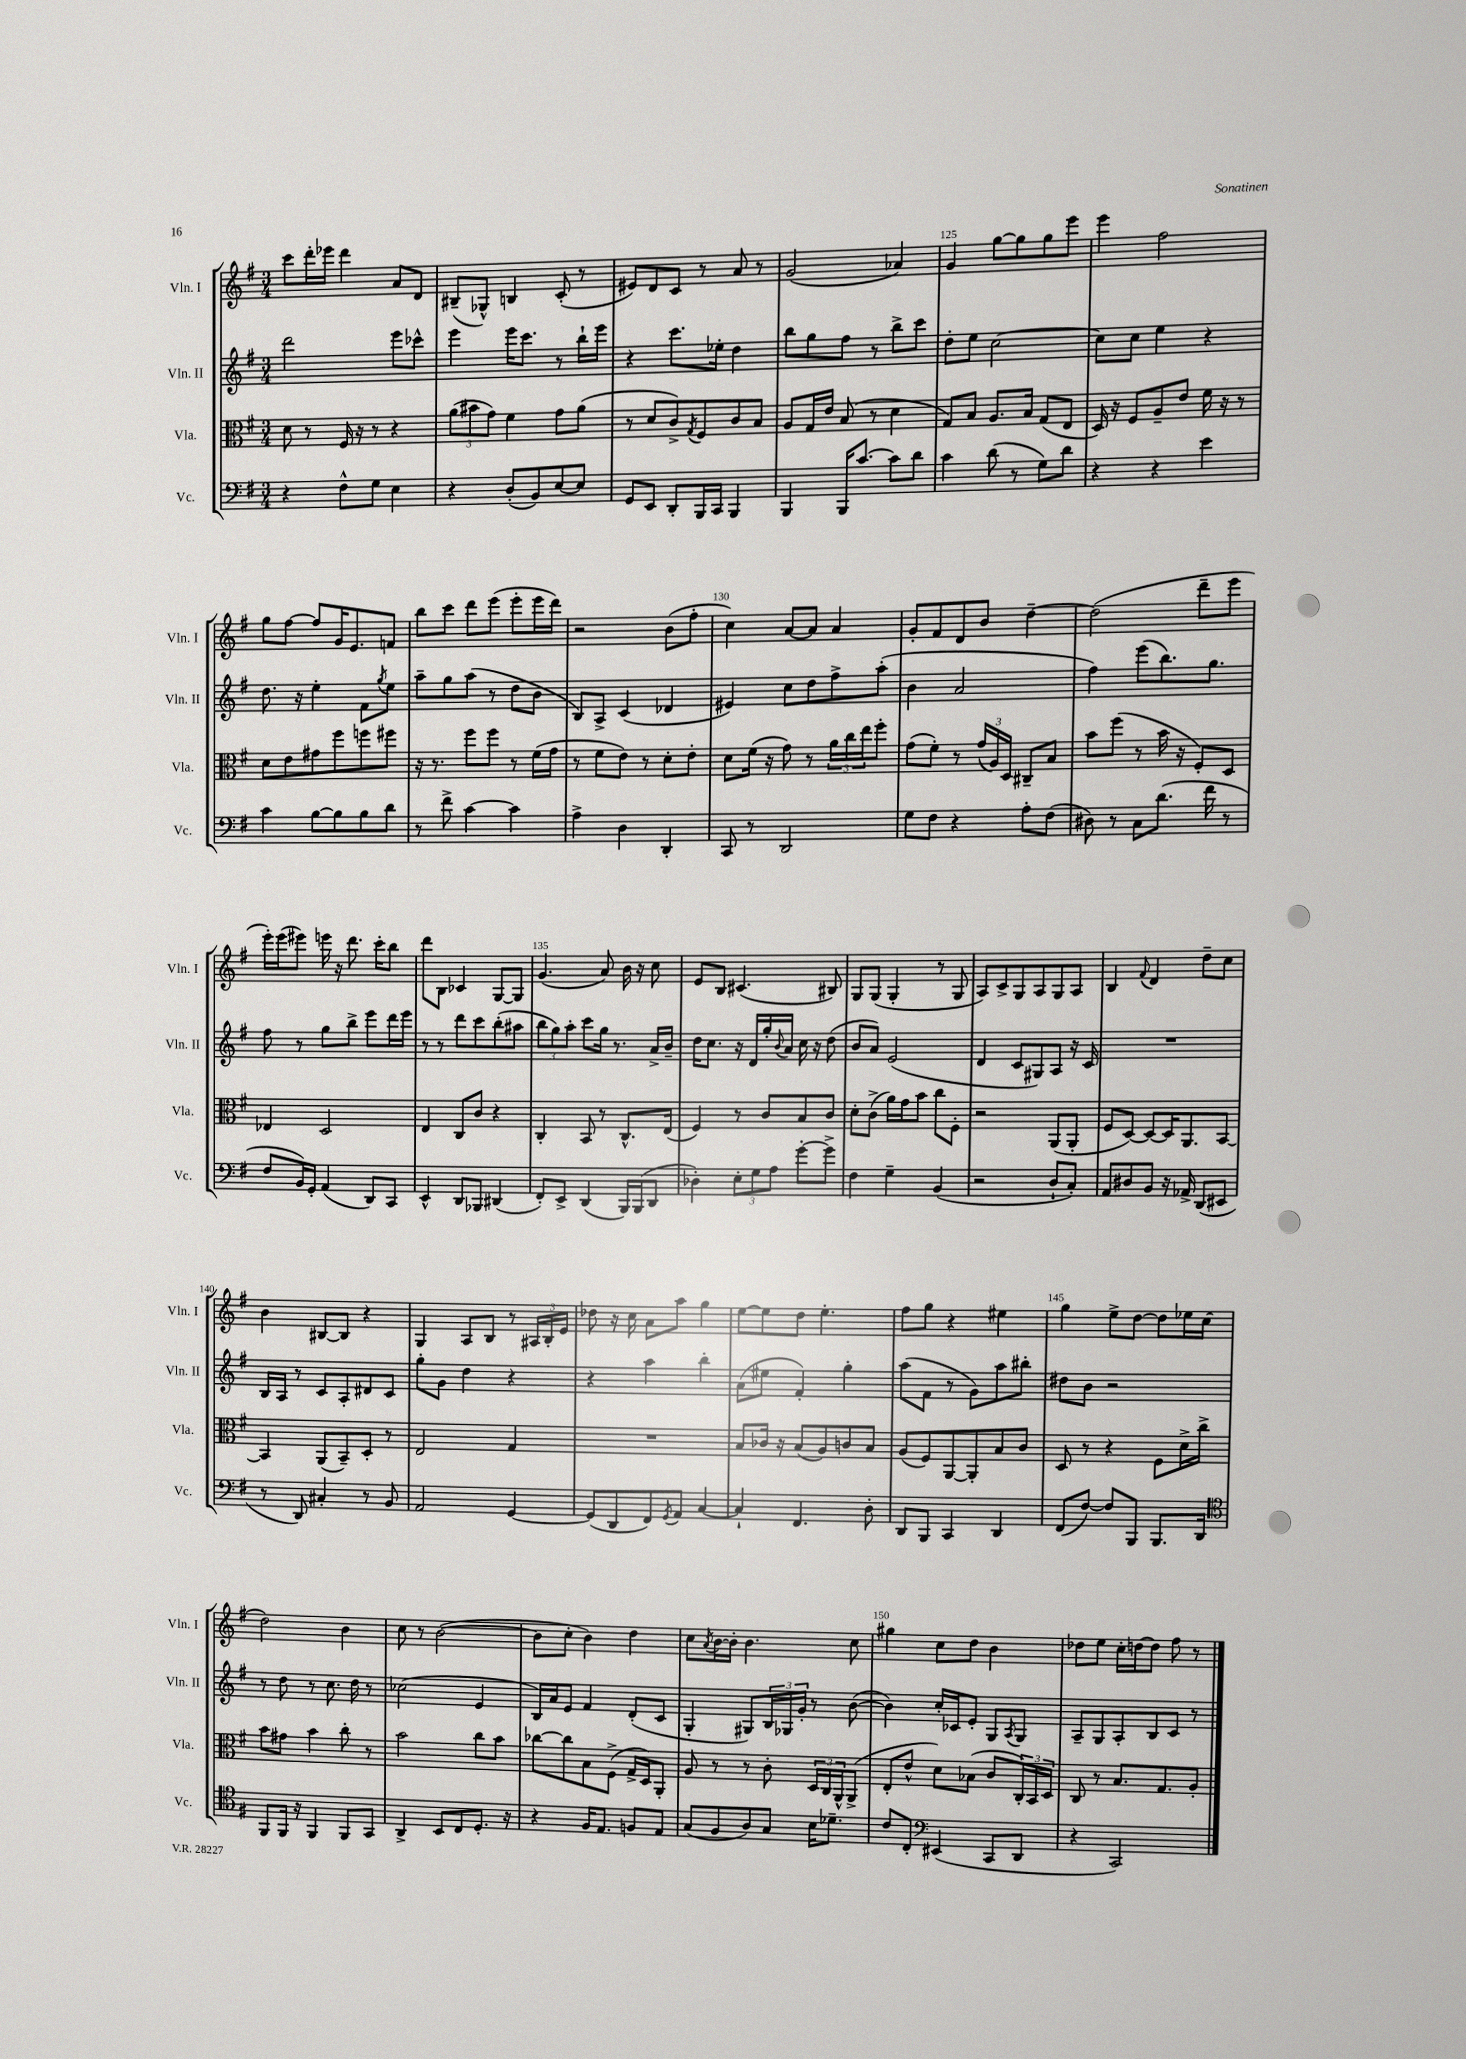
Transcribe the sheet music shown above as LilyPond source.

<<
\new StaffGroup <<
\new Staff = "s0" \with { instrumentName = "Vln. I" shortInstrumentName = "Vln. I" } {
    \clef treble \key g \major \numericTimeSignature \time 3/4
    c'''8 d'''16-. ees'''16 d'''4 a'8 d'8 |
    bis8--( ges8-^) b4 c'8-.( r8 |
    eis'8) d'8 c'8 r8 a'8 r8 |
    g'2( aes'4) |
    g'4 g''8~ g''8 g''8 e'''8 |
    e'''4 fis''2 |
    g''8 fis''8~ fis''8 g'16 e'8. f'8 |
    b''8 c'''8 d'''8 e'''8( e'''8-. e'''16 d'''16) |
    r2 b'8( fis''8-. |
    c''4) a'8~ a'8 a'4 |
    g'8-. fis'8 d'8 b'8 d''4~-- |
    d''2( d'''8-- e'''8 |
    e'''16-.) e'''16( eis'''8) e'''16 r16 d'''8. c'''16-. b''8 |
    d'''8 b8 ces'4 g8~ g8 |
    g'4.( a'8) b'16 r16 c''8 |
    e'8 b8 cis'4.( bis8) |
    g8 g8( g4-. r8 g8 |
    a8) c'8-> g8 a8 g8 a8 |
    b4 \appoggiatura { fis'8 } d'4 d''8-- c''8 |
    b'4 bis8~ bis8 r4 |
    g4 a8 b8 r8 \tuplet 3/2 { ais16 b16-. e'16 } |
    des''8 r16 c''16 a'8 a''8 g''4 |
    e''8~ e''8 d''8 e''4.-. |
    fis''8 g''8 r4 eis''4 |
    g''4 e''8-> d''8~ d''8 ees''16 c''16( |
    d''2) b'4 |
    c''8 r8 b'2~( |
    b'8 c''8-. b'4) d''4 |
    c''8 \acciaccatura { a'8 } b'16~ b'16-. b'4. c''8 |
    gis''4 c''8 d''8 b'4 |
    des''8 e''8 c''16-. d''16~ d''8 fis''8 r8 \bar "|." |
}
\new Staff = "s1" \with { instrumentName = "Vln. II" shortInstrumentName = "Vln. II" } {
    \clef treble \key g \major \numericTimeSignature \time 3/4
    d'''2 e'''8 ces'''8-^ |
    e'''4 e'''16 c'''8. r8 b''16-! e'''16 |
    r4 c'''8. ees''16-. d''4 |
    b''8 g''8 fis''8 r8 b''8-> c'''8 |
    d''8-. e''8 c''2~ |
    c''8 c''8 e''4 r4 |
    d''8. r16 e''4-. fis'8 \acciaccatura { g''8 } e''8 |
    a''8-- g''8 a''8( r8 d''8 b'8 |
    b8) a8-> c'4( des'4 |
    eis'4) c''8 d''8 fis''8-> a''8-.( |
    b'4 a'2 |
    fis''4) e'''8( b''8.) g''8. |
    fis''8 r8 g''8 b''8-> e'''8 d'''16 e'''16 |
    r8 r8 d'''8 c'''8 b''8-.( ais''8 |
    \tuplet 3/2 { b''8 g''8) a''8-. } c'''8 g''16 r8. a'16-> b'16-- |
    d''16 c''8. r16 d'16 g''16-. \appoggiatura { b'8 } a'16 c''16 r16 d''8( |
    b'8 a'8) e'2( |
    d'4 c'8 gis8) a8 r16 c'16 |
    R2. |
    b16 a16 r8 c'8 a8-. dis'8 c'8 |
    g''8-. g'8 d''4 r4 |
    r4 a''4 b''4-. |
    a'8( eis''8 fis'4-.) g''4-. |
    a''8( fis'8 r8 g'8) a''8 bis''8-. |
    dis''8 b'8 r2 |
    r8 d''8 r8 c''8. d''16 r8 |
    ces''2( e'4 |
    b16) a'16 e'8 fis'4 d'8-.( c'8 |
    g4-. gis8) \tuplet 3/2 { b16 ges16 g'16-. } r8 b'8~( |
    b'4) c''16-. ces'16 e'8-. g8 \acciaccatura { a8 } g8 |
    a8-- g8 a8-. b8 c'8 r8 \bar "|." |
}
\new Staff = "s2" \with { instrumentName = "Vla." shortInstrumentName = "Vla." } {
    \clef alto \key g \major \numericTimeSignature \time 3/4
    d'8 r8 fis16 r16 r8 r4 |
    \tuplet 3/2 { a'8( bis'8 g'8) } fis'4 g'8 a'8( |
    r8 d'8 c'8->) \acciaccatura { g8 } fis8 c'8 b8 |
    a8 g16 e'16 b8( r8 d'4 |
    g8) b8 a8. b16 g8( e8 |
    d16) r16 fis8 a8-- e'8 fis'16 r16 r8 |
    d'8 e'8 gis'8 fis''8 f''8 fis''8 |
    r16 r8. fis''8 fis''8 r8 fis'16( g'16 |
    r8 fis'8 e'8) r8 d'8-. e'8-. |
    d'8 fis'16( r16 g'8) r8 \tuplet 3/2 { a'16 c''16 e''16 } fis''8-. |
    g'8( fis'8-.) r8 \tuplet 3/2 { g'16( a16) d16 } cis8-- b8 |
    b'8 fis''8( r8 b'16 r16 fis8-.) d8 |
    ees4 d2 |
    e4 c8 c'8 r4 |
    c4-. b,8 r8 c8.-^ e16( |
    fis4) r8 c'8 b8 c'8 |
    d'8-. c'8->( a'16) g'16 b'8 c''8 fis8-. |
    r2 a,8( a,8-. |
    fis8 d8~) d8~ d16 a,8. b,8~ |
    b,4 a,8( b,8--) d8-. r8 |
    e2 g4 |
    R2. |
    b8 ces'16 r16 b8( a8) c'8 b8 |
    a8( fis8) a,8~ a,8-. b8 c'8 |
    d8 r8 r4 fis8 d'16-> c''16-> |
    b'8 gis'8 b'4 c''8-. r8 |
    b'2 c''8 b'8 |
    ces''8~ ces''8 b8 fis8->( g16-> d16) a,8-. |
    a8 r8 r8 c'8-. \tuplet 3/2 { d16 c16 a,16-^ } a,8->( |
    e8-. e'8-^ d'8) bes8( c'8 \tuplet 3/2 { c16-.) b,16 d16 } |
    c8 r8 b8. g8. a8-. \bar "|." |
}
\new Staff = "s3" \with { instrumentName = "Vc." shortInstrumentName = "Vc." } {
    \clef bass \key g \major \numericTimeSignature \time 3/4
    r4 fis8-^ g8 e4 |
    r4 d8-.( b,8) e8~ e8 |
    g,8 e,8 d,8-. b,,16 c,16 b,,4 |
    b,,4 b,,16 c'8.~ c'8 d'8 |
    c'4 d'8( r8 g8) d'8 |
    r4 r4 e'4 |
    c'4 b8~ b8 b8 d'8 |
    r8 fis'8-> c'4~ c'4 |
    a4-> d4 d,4-. |
    c,8 r8 d,2 |
    g8 fis8 r4 a8-. fis8( |
    dis8) r8 c8 d'8.( fis'16 r8 |
    fis8 b,16) g,16-. a,4( d,8) c,8 |
    e,4-^ d,8 bes,,8 dis,4( |
    fis,8-.) e,8-> d,4( b,,16) b,,16( d,8 |
    des4-.) \tuplet 3/2 { e8-. g8 a8 } g'8~-. g'8-> |
    fis4 g4-- b,4( |
    r2 d8-! c8-.) |
    a,8 dis8 b,8 r16 aes,16-> d,8( eis,8 |
    r8 d,8) cis4-. r8 b,8 |
    a,2 g,4~ |
    g,8( d,8 fis,8) \acciaccatura { g,8 } a,8 c4~ |
    c4-! fis,4. d8-. |
    d,8 b,,8 c,4 d,4 |
    fis,8( fis8~) fis8 b,,8 b,,8. d,16 |
    \clef tenor fis,8 fis,16 r16 fis,4 fis,8 g,8 |
    a,4-> b,8 c8 d8.-. r16 |
    r4 fis16 e8. f8 e8 |
    g8( fis8 a8) g8 b16 des'8.-- |
    c'8 c8-. \clef bass eis,4( c,8 d,8 |
    r4 c,2) \bar "|." |
}
>>
>>
\layout { \context { \Score currentBarNumber = #121 \override BarNumber.break-visibility = ##(#f #t #t) barNumberVisibility = #(every-nth-bar-number-visible 5) } }
